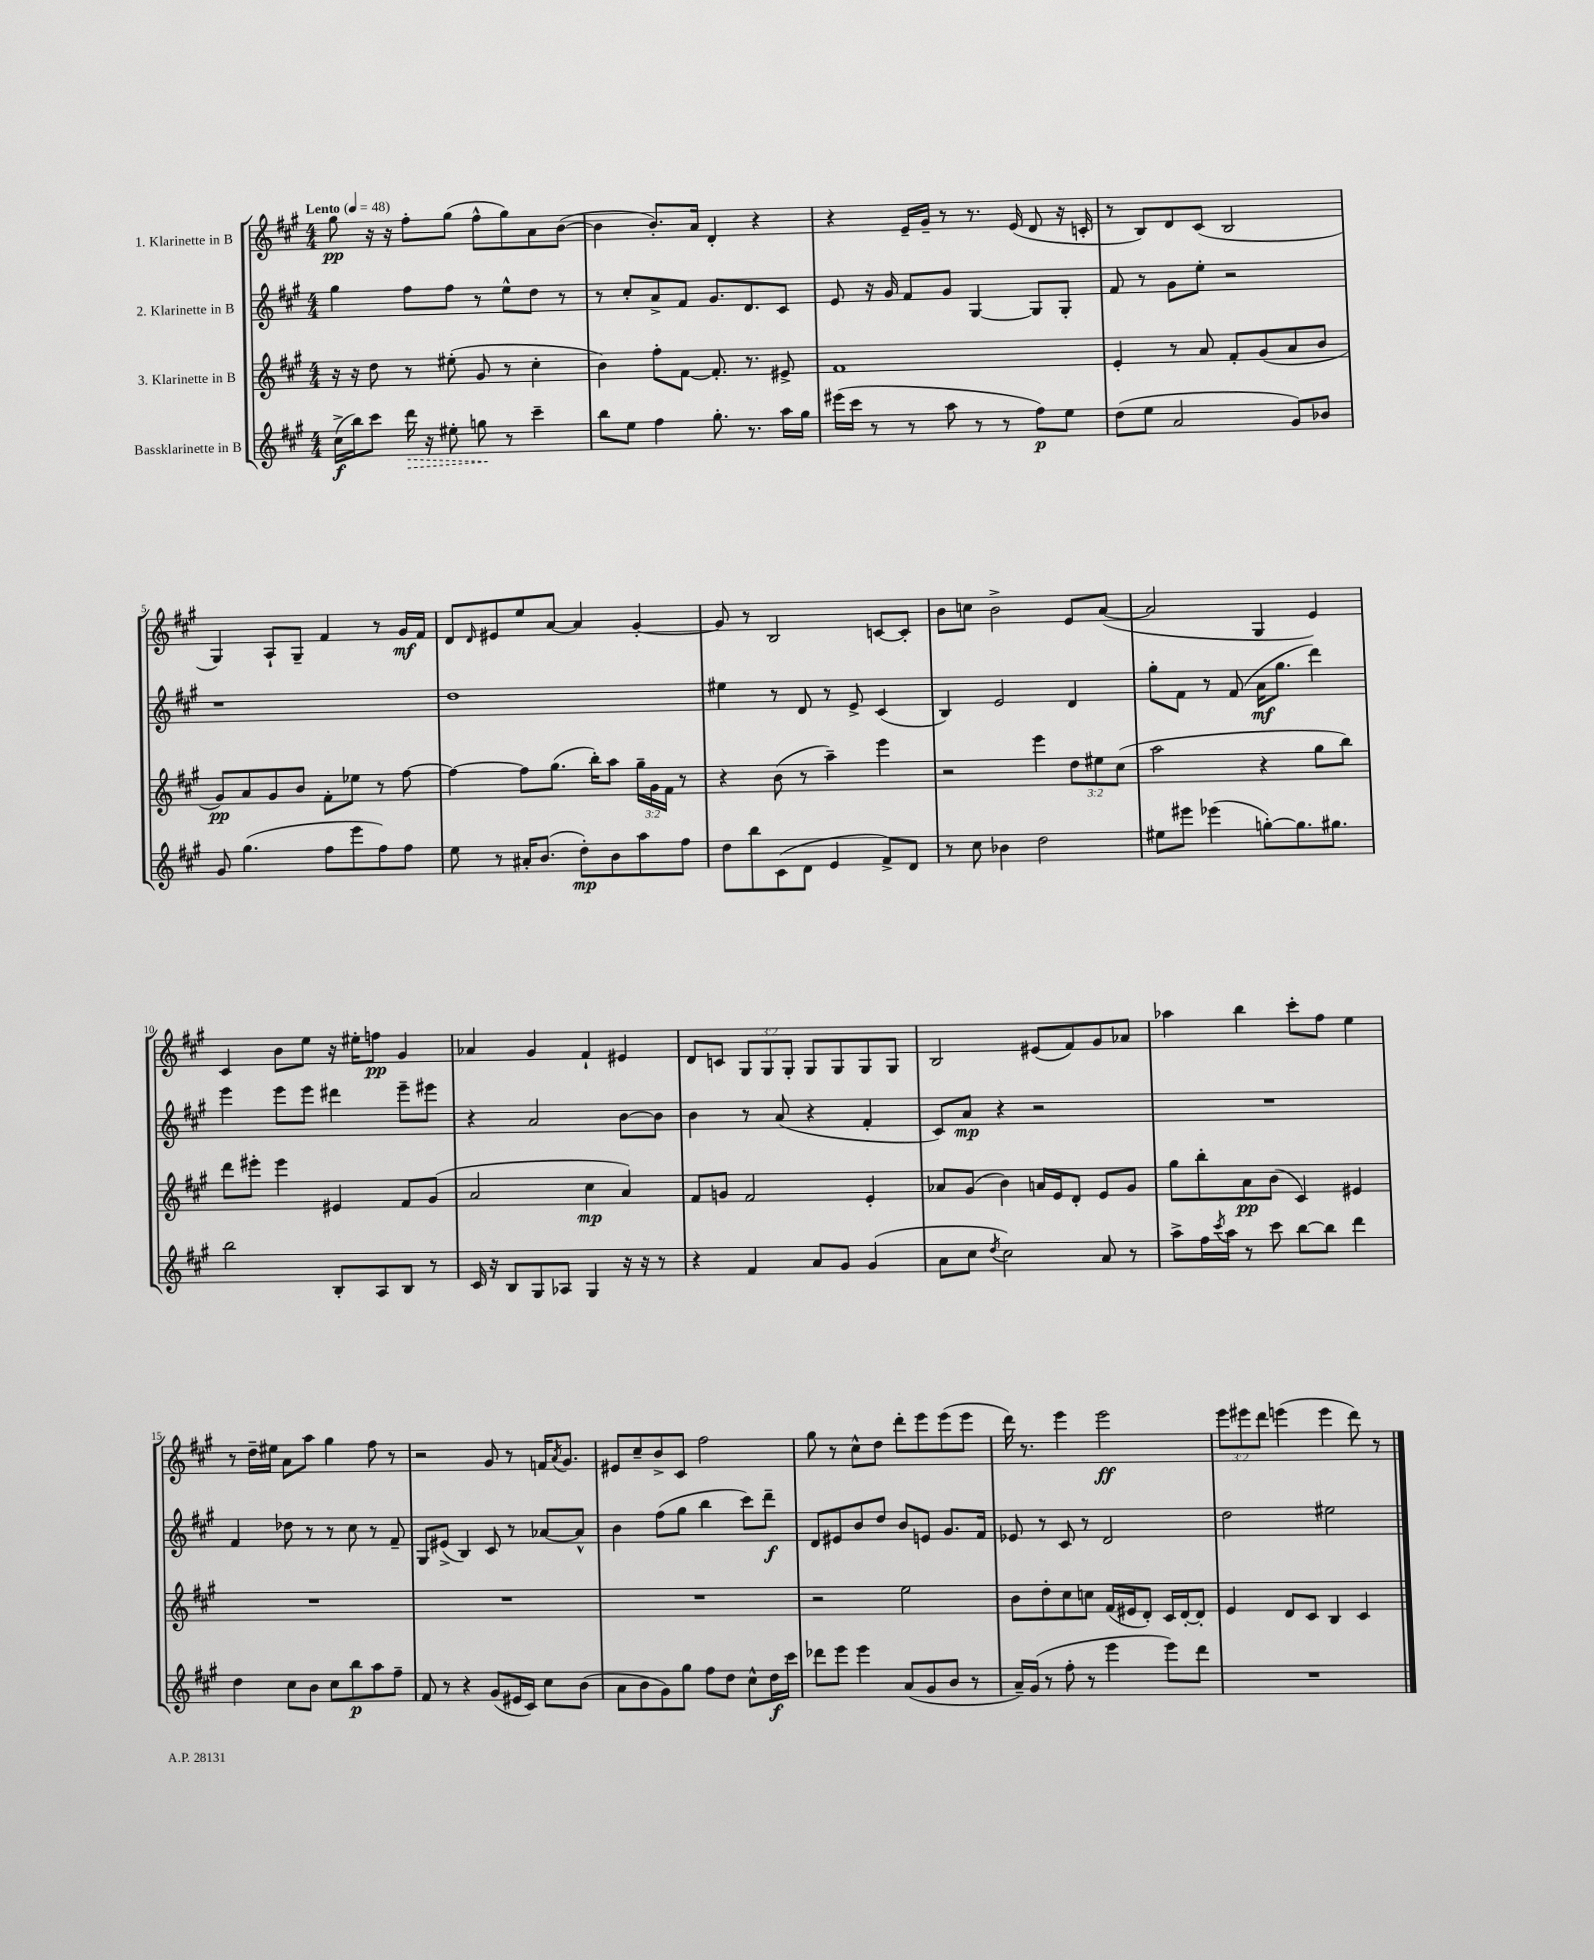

**kern	**dynam	**kern	**dynam	**kern	**dynam	**kern	**dynam
*part4	*part4	*part3	*part3	*part2	*part2	*part1	*part1
*staff4	*staff4	*staff3	*staff3	*staff2	*staff2	*staff1	*staff1
*I"Bassklarinette in B	*	*I"3. Klarinette in B	*	*I"2. Klarinette in B	*	*I"1. Klarinette in B	*
*clefG2	*	*clefG2	*	*clefG2	*	*clefG2	*
*k[f#c#g#]	*	*k[f#c#g#]	*	*k[f#c#g#]	*	*k[f#c#g#]	*
*M4/4	*	*M4/4	*	*M4/4	*	*M4/4	*
*MM48	*	*MM48	*	*MM48	*	*MM48	*
=1	=1	=1	=1	=1	=1	=1	=1
!	!	!	!	!	!	!LO:TX:a:B:t=Lento	!
(16cc#^\LL	f	16r	.	4gg#\	.	8gg#\	pp
16bb\J)	.	16r	.	.	.	.	.
8ccc#\J	.	8dd\	.	.	.	16r	.
.	.	.	.	.	.	16r	.
!	!LO:HP:b	!	!	!	!	!	!
16ddd\	>	8r	.	8ff#\L	.	8ff#'\L	.
16r	.	.	.	.	.	.	.
8ee#X'\	.	(8ee#X'\	.	8ff#\J	.	(8gg#\J	.
8ggn\	.	8g#/	.	8r	.	8ff#^^\L	.
8r	]	8r	.	8ee^^\L	.	8gg#\)	.
4ccc#~\	.	4cc#'\	.	8dd\J	.	8a\	.
.	.	.	.	8r	.	([8b\J	.
=2	=2	=2	=2	=2	=2	=2	=2
8bb\L	.	4b\)	.	8r	.	4b\]	.
8ee\J	.	.	.	8cc#'/L	.	.	.
4ff#\	.	8ff#'\L	.	8a^/	.	8.b'/L)	.
.	.	[8f#\J	.	8f#/J	.	.	.
.	.	.	.	.	.	16a/Jk	.
8.gg#'\	.	8.f#'/]	.	8.g#/L	.	4d'/	.
8.r	.	8.r	.	8.d/	.	.	.
.	.	.	.	.	.	4r	.
16aa\LL	.	8e#X^/	.	8c#/J	.	.	.
16gg#\JJ	.	.	.	.	.	.	.
=3	=3	=3	=3	=3	=3	=3	=3
(16eee#X\LL	.	1f#	.	8e/	.	4r	.
16ccc#\JJ	.	.	.	.	.	.	.
8r	.	.	.	16r	.	.	.
.	.	.	.	16g#/	.	.	.
8r	.	.	.	8f#/L	.	16e~/LL	.
.	.	.	.	.	.	16g#~/JJ	.
8aa\	.	.	.	8g#/J	.	8r	.
8r	.	.	.	[4G#/	.	8.r	.
8r	.	.	.	.	.	.	.
.	.	.	.	.	.	(16e/	.
8ff#\L)	p	.	.	8G#/L]	.	8d/	.
8ee\J	.	.	.	8G#'/J	.	16r	.
.	.	.	.	.	.	16cn'/	.
=4	=4	=4	=4	=4	=4	=4	=4
(8dd\L	.	4e'/	.	8f#/	.	8r	.
8ee\J	.	.	.	8r	.	8B/L)	.
2a/	.	8r	.	8g#\L	.	8d/	.
.	.	8a/	.	8ee'\J	.	(8c#/J	.
.	.	8f#'/L	.	2r	.	2B/	.
.	.	(8g#/	.	.	.	.	.
8g#/L)	.	8a/	.	.	.	.	.
8b-X/J	.	8b/J	.	.	.	.	.
!!LO:LB:g=z
=5	=5	=5	=5	=5	=5	=5	=5
8g#/	.	8g#/L)	pp	1r	.	4G#/)	.
(4.gg#\	.	8a/	.	.	.	.	.
.	.	8g#/	.	.	.	8A`/L	.
.	.	8b/J	.	.	.	8G#~/J	.
8ff#\L	.	8f#'\L	.	.	.	4f#/	.
8eee\	.	8ee-X\J	.	.	.	.	.
8ff#\)	.	8r	.	.	.	8r	.
8ff#\J	.	[8ff#\	.	.	.	16g#/LL	mf
.	.	.	.	.	.	16f#/JJ	.
=6	=6	=6	=6	=6	=6	=6	=6
8ee\	.	4ff#\_	.	1dd	.	8d/L	.
.	.	.	.	.	.	16qqd/	.
8r	.	.	.	.	.	8e#X/	.
16a#X'/KL	.	8ff#\L]	.	.	.	8ee/	.
(8.b/J	.	.	.	.	.	.	.
.	.	(8.gg#\J	.	.	.	[8a/J	.
8dd'\L)	mp	.	.	.	.	4a/]	.
.	.	16bb'\KL)	.	.	.	.	.
8b\	.	8aa\J	.	.	.	.	.
8aa\	.	24gg#~\LL	.	.	.	[4g#'/	.
.	.	24g#\	.	.	.	.	.
.	.	24f#\JJ	.	.	.	.	.
8ff#\J	.	8r	.	.	.	.	.
=7	=7	=7	=7	=7	=7	=7	=7
8dd\L	.	4r	.	4ee#X\	.	8g#/]	.
8bb\	.	.	.	.	.	8r	.
(8c#\	.	(8b\	.	8r	.	2B/	.
8d\J	.	8r	.	8d/	.	.	.
4e/	.	4aa~\)	.	8r	.	.	.
.	.	.	.	8e^/	.	.	.
8f#^/L)	.	4eee\	.	(4c#/	.	[8cn/L	.
8d/J	.	.	.	.	.	8c'/J]	.
=8	=8	=8	=8	=8	=8	=8	=8
8r	.	2r	.	4B/)	.	8b\L	.
8cc#\	.	.	.	.	.	8ccn\J	.
4b-X\	.	.	.	2e/	.	2b^\	.
2dd\	.	4eee\	.	.	.	.	.
.	.	12dd\L	.	4d/	.	8e/L	.
.	.	12ee#X\	.	.	.	.	.
.	.	.	.	.	.	([8a/J	.
.	.	(12cc#\J	.	.	.	.	.
=9	=9	=9	=9	=9	=9	=9	=9
8ee#X\L	.	2aa\	.	8gg#'\L	.	2a/]	.
8eee#X\J	.	.	.	8f#\J	.	.	.
(4eee-X\	.	.	.	8r	.	.	.
.	.	.	.	(8f#/	.	.	.
[8ggn'\L)	.	4r	.	16a\KL	mf	4G#/	.
.	.	.	.	8.gg#\J	.	.	.
8.gg\]	.	.	.	.	.	.	.
.	.	8gg#\L	.	4ddd\)	.	4e/)	.
8.gg#X\J	.	.	.	.	.	.	.
.	.	8bb\J)	.	.	.	.	.
!!LO:LB:g=z
=10	=10	=10	=10	=10	=10	=10	=10
2bb\	.	8ddd\L	.	4eee\	.	4c#/	.
.	.	8eee#X'\J	.	.	.	.	.
.	.	4eee#\	.	8eee\L	.	8b\L	.
.	.	.	.	8eee\J	.	8ee\J	.
8B'/L	.	4e#X/	.	4ddd#X\	.	16r	.
.	.	.	.	.	.	16ee#X'\KL	.
8A/	.	.	.	.	.	8ffn\J	pp
8B/J	.	8f#/L	.	8eee~\L	.	4g#/	.
8r	.	(8g#/J	.	8eee#X\J	.	.	.
=11	=11	=11	=11	=11	=11	=11	=11
16c#/	.	2a/	.	4r	.	4a-X/	.
16r	.	.	.	.	.	.	.
8B/L	.	.	.	.	.	.	.
8G#/	.	.	.	2a/	.	4g#/	.
8A-X/J	.	.	.	.	.	.	.
4G#/	.	4cc#\	mp	.	.	4f#`/	.
16r	.	4a/)	.	[8b\L	.	4e#X/	.
16r	.	.	.	.	.	.	.
8r	.	.	.	8b\J]	.	.	.
=12	=12	=12	=12	=12	=12	=12	=12
4r	.	8f#/L	.	4b\	.	8d/L	.
.	.	8gn/J	.	.	.	8cn/J	.
4f#/	.	2f#/	.	8r	.	12G#/L	.
.	.	.	.	.	.	12G#/	.
.	.	.	.	(8a/	.	.	.
.	.	.	.	.	.	12G#'/J	.
8a/L	.	.	.	4r	.	8G#/L	.
8g#/J	.	.	.	.	.	8G#/	.
(4g#/	.	4e'/	.	4f#'/	.	8G#/	.
.	.	.	.	.	.	8G#/J	.
=13	=13	=13	=13	=13	=13	=13	=13
8a\L	.	8a-X/L	.	8c#/L)	.	2B/	.
8cc#\J	.	(8g#/J	.	8a/J	mp	.	.
8qdd/	.	.	.	.	.	.	.
2cc#\)	.	4b\)	.	4r	.	.	.
.	.	16an/LL	.	2r	.	(8e#X/L	.
.	.	16e/J	.	.	.	.	.
.	.	8d'/J	.	.	.	8f#/)	.
8a/	.	8e/L	.	.	.	8g#/	.
8r	.	8g#/J	.	.	.	8a-X/J	.
=14	=14	=14	=14	=14	=14	=14	=14
8aa^\L	.	8gg#\L	.	1r	.	4aa-X\	.
16ff#\L	.	8bb'\	.	.	.	.	.
8qccc#/	.	.	.	.	.	.	.
16aa\JJ	.	.	.	.	.	.	.
8r	.	8a\	pp	.	.	4bb\	.
8ccc#\	.	(8b\J	.	.	.	.	.
[8bb\L	.	4c#/)	.	.	.	8ccc#'\L	.
8bb\J]	.	.	.	.	.	8ff#\J	.
4ddd\	.	4e#X/	.	.	.	4ee\	.
!!LO:LB:g=z
=15	=15	=15	=15	=15	=15	=15	=15
4dd\	.	1r	.	4f#/	.	8r	.
.	.	.	.	.	.	16dd~\LL	.
.	.	.	.	.	.	16ee#X\JJ	.
8cc#\L	.	.	.	8dd-X\	.	8a\L	.
8b\J	.	.	.	8r	.	8aa\J	.
8cc#\L	.	.	.	8r	.	4gg#\	.
8bb\	p	.	.	8cc#\	.	.	.
8aa\	.	.	.	8r	.	8ff#\	.
8ff#~\J	.	.	.	8f#~/	.	8r	.
=16	=16	=16	=16	=16	=16	=16	=16
8f#/	.	1r	.	8G#/L	.	2r	.
8r	.	.	.	(8e#X^/J	.	.	.
4r	.	.	.	4B/)	.	.	.
(8g#/L	.	.	.	8c#/	.	8g#/	.
16e#X/L	.	.	.	8r	.	8r	.
16c#/JJ)	.	.	.	.	.	.	.
8cc#\L	.	.	.	[8a-X/L	.	16fn/KL	.
.	.	.	.	.	.	8qa/	.
.	.	.	.	.	.	8.g#/J	.
(8b\J	.	.	.	8a-^^/J]	.	.	.
=17	=17	=17	=17	=17	=17	=17	=17
8a\L	.	1r	.	4b\	.	8e#X/L	.
8b\	.	.	.	.	.	8cc#~/	.
8g#\)	.	.	.	(8ff#\L	.	8b^/	.
8gg#\J	.	.	.	8gg#\J	.	8c#/J	.
8ff#\L	.	.	.	4bb\	.	2ff#\	.
8dd\J	.	.	.	.	.	.	.
8cc#^^\L	.	.	.	8ccc#\L)	.	.	.
16dd\L	f	.	.	8ddd~\J	f	.	.
16ccc#\JJ	.	.	.	.	.	.	.
=18	=18	=18	=18	=18	=18	=18	=18
8ddd-X\L	.	2r	.	8d/L	.	8gg#\	.
8eee\J	.	.	.	8e#X/	.	8r	.
4eee\	.	.	.	8b/	.	8cc#^^\L	.
.	.	.	.	8dd/J	.	8dd\J	.
(8a/L	.	2ee\	.	8b/L	.	8ddd'\L	.
8g#/	.	.	.	8en/J	.	8eee\	.
8b/J	.	.	.	8.g#/L	.	(8eee\	.
8r	.	.	.	.	.	8eee\J	.
.	.	.	.	16f#/Jk	.	.	.
=19	=19	=19	=19	=19	=19	=19	=19
16a~/LL)	.	8b\L	.	8e-X/	.	16ddd\)	.
(16g#/JJ	.	.	.	.	.	8.r	.
8r	.	8dd'\	.	8r	.	.	.
8ff#'\	.	8cc#\	.	8c#/	.	4eee\	.
8r	.	8ccn\J	.	8r	.	.	.
4eee\	.	(16f#/LL	.	2d/	.	2eee\	ff
.	.	16e#X/J	.	.	.	.	.
.	.	8d'/J)	.	.	.	.	.
8eee\L)	.	16c#/LL	.	.	.	.	.
.	.	[16d'/J	.	.	.	.	.
8ddd\J	.	8d'/J]	.	.	.	.	.
=20	=20	=20	=20	=20	=20	=20	=20
1r	.	4e/	.	2dd\	.	12eee\L	.
.	.	.	.	.	.	12eee#X\	.
.	.	.	.	.	.	12ddd\J	.
.	.	8d/L	.	.	.	(4eeen\	.
.	.	8c#/J	.	.	.	.	.
.	.	4B/	.	2ee#X\	.	4eee\	.
.	.	4c#/	.	.	.	8ddd\)	.
.	.	.	.	.	.	8r	.
==	==	==	==	==	==	==	==
*-	*-	*-	*-	*-	*-	*-	*-
